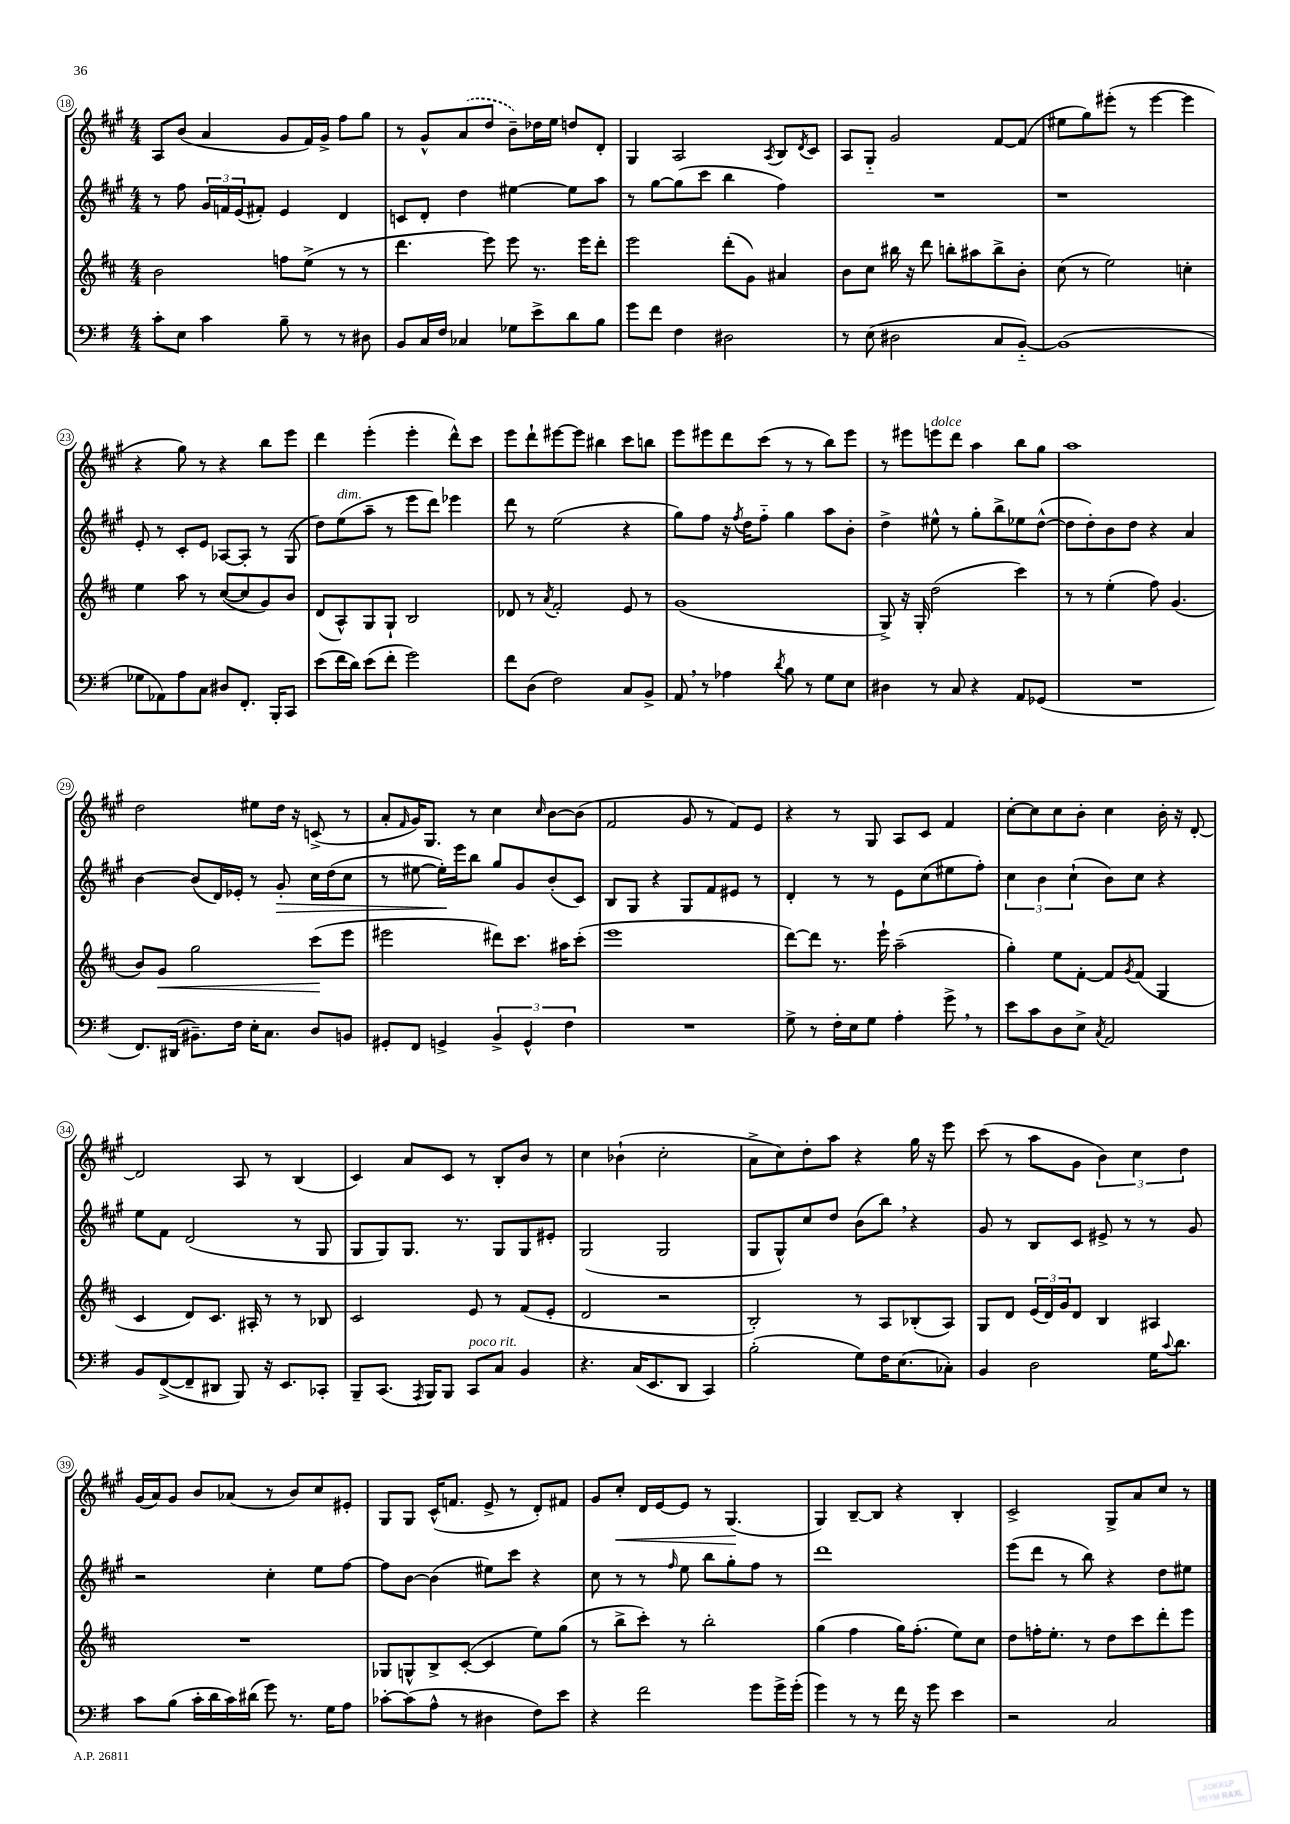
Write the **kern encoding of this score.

**kern	**kern	**kern	**kern
*staff4	*staff3	*staff2	*staff1
*clefF4	*clefG2	*clefG2	*clefG2
*k[f#]	*k[f#c#]	*k[f#c#g#]	*k[f#c#g#]
*M4/4	*M4/4	*M4/4	*M4/4
8c'\L	2b\	8r	8A/L
8E\J	.	8ff#\	(8b/J
4c\	.	24g#/LL	4a/
.	.	24f/	.
.	.	(24e/J	.
.	.	8f#'/J)	.
8B~\	8ff\L	4e/	8g#/L
8r	(8ee^\J	.	16f#/L)
.	.	.	16g#^/JJ
8r	8r	4d/	8ff#\L
8D#\	8r	.	8gg#\J
=	=	=	=
8BB/L	4.ddd\	8c/L	8r
16C/L	.	8d'/J	8g#^^/L
16F#/JJ	.	.	.
4C-/	.	4dd\	(8a/
.	8eee\)	.	8dd/J
8G-\L	8eee\	[4ee#\	8b~\L)
8e^\	8.r	.	16dd-\L
.	.	.	16ee\JJ
8d\	.	8ee#\]L	8dd/L
.	16eee\LK	.	.
8B\J	8ddd'\J	8aa\J	8d'/J
=	=	=	=
8g\L	2eee\	8r	4G#/
8f#\J	.	[8gg#\L	.
4F#\	.	(8gg#\]	2A/
.	.	8ccc#\J	.
2D#\	(8ddd'\L	4bb\	.
.	8g\J)	.	.
.	.	.	8qA/
.	4a#/	4ff#\)	8B/L
.	.	.	8qd/
.	.	.	8c#/J
=	=	=	=
8r	8b\L	1r	8A/L
(8E\	8cc#\J	.	8G#'~/J
2D#\	16bb#\	.	2g#/
.	16r	.	.
.	8ddd\	.	.
.	8bb'\L	.	.
.	8aa#\	.	.
8C/L	8bb^\	.	[8f#/L
[8BB'~/J)	8b'\J	.	(8f#/]J
=	=	=	=
(1BB]	(8cc#\	1r	8ee#\L
.	8r	.	8gg#\)
.	2ee\)	.	(8eee#'\J
.	.	.	8r
.	.	.	[4eee#\
.	4cc'\	.	4eee#\]
=	=	=	=
8G-\L	4ee\	8e'/	4r
8AA-\)	.	8r	.
8A\	8aa\	8c#'/L	8gg#\)
8C\J	8r	8e/J	8r
8D#/L	([8cc#/L	[8A-/L	4r
8.FF#'/J	8cc#/]	8A-'/]J	.
.	8g/)	8r	8bb\L
16BBB'/LK	.	.	.
8CC/J	8b/J	(8G#/	8eee\J
=	=	=	=
(8e\L	(8d/L	8dd\L)	4ddd\
16f#\L	8A^^/)	(8ee\	.
16d\JJ)	.	.	.
(8e\L	8G/	8aa~\J	(4eee'\
8f#'\J	8G`/J	8r	.
2g\)	2B/	8eee\L	4eee'\
.	.	8ddd\J)	.
.	.	4eee-\	8ddd^^\L)
.	.	.	8ccc#\J
=	=	=	=
8f#\L	8d-/	8ddd\	8eee\L
(8D\J	8r	8r	8ddd`\
.	8qa/	.	.
2F#\)	2f#'/	(2ee\	[8eee#\
.	.	.	8eee#\]J
.	.	.	4bb#\
8C/L	8e/	4r	8ccc#\L
8BB^/J	8r	.	8bb\J
=	=	=	=
8AA/	(1g	8gg#\L)	8eee\L
8r	.	8ff#\J	8eee#\
4A-\	.	16r	8ddd\
.	.	8qff#/	.
.	.	16dd\LK	.
.	.	8ff#'~\J	(8ccc#\J
8qd/	.	.	.
8B\	.	4gg#\	8r
8r	.	.	8r
8G\L	.	8aa\L	8bb\L)
8E\J	.	8b'\J	8eee#\J
=	=	=	=
4D#\	8G^/)	4dd^\	8r
.	16r	.	8eee#\L
.	16G'/	.	.
8r	(2dd\	8ee#^^\	8eee\
8C/	.	8r	8ddd\J
4r	.	8gg#'\L	4aa\
.	.	8bb^\	.
8AA/L	4ccc#\)	8ee-\	8bb\L
(8GG-/J	.	([8dd^^\J	8gg#\J
=	=	=	=
1r	8r	8dd\]L	1aa
.	8r	8dd'\)	.
.	(4ee'\	8b\	.
.	.	8dd\J	.
.	8ff#\)	4r	.
.	(4.g/	.	.
.	.	4a/	.
=	=	=	=
8.FF#/L)	8b/L)	[4b\	2dd\
.	8g/J	.	.
(16DD#/Jk	.	.	.
8.BB#~\L)	2gg\	(8b/]L	.
.	.	16d/L)	.
16F#\Jk	.	16e-'/JJ	.
16E'\LK	.	8r	8ee#\L
8.C\J	.	.	.
.	.	8g#'/	16dd\Jk
.	.	.	16r
8D/L	(8ccc#\L	16cc#\LL	(8c^/
.	.	(16dd\J	.
8BB/J	8eee\J	8cc#\J	8r
=	=	=	=
8GG#'/L	2eee#\	8r	8a'/L
.	.	.	16qqf#/
8FF#/J	.	[8ee#\	16g#/K)
.	.	.	8.G#/J
4GG^/	.	16ee#'\]LL)	.
.	.	16eee\J	.
.	.	8bb\J	8r
6BB^/	8ddd#\L)	8gg#/L	4cc#\
.	8.ccc#\J	8g#/	.
6GG^^/	.	.	.
.	.	.	16qqcc#/
.	.	(8b'/	[8b\L
.	16aa#\LK	.	.
6F#\	.	.	.
.	(8ccc#'\J	8c#/J)	(8b\]J
=	=	=	=
1r	1eee	8B/L	2f#/
.	.	8G#/J	.
.	.	4r	.
.	.	8G#/L	8g#/
.	.	8f#/	8r
.	.	8e#/J	8f#/L)
.	.	8r	8e/J
=	=	=	=
8G^\	[8ddd\L)	4d'/	4r
8r	8ddd\]J	.	.
16F#'\LL	8.r	8r	8r
16E\J	.	.	.
8G\J	.	8r	8G#/
.	16eee`\	.	.
4A'\	(2aa~\	8e\L	8A/L
.	.	(8cc#\	8c#/J
8g^\	.	8ee#\	4f#/
8r	.	8ff#'\J)	.
=	=	=	=
8e\L	4gg'\)	6cc#\	[8cc#'\L
8c\	.	.	8cc#\]
.	.	6b\	.
8D\	8ee\L	.	8cc#\
.	.	(6cc#`\	.
8E^\J	[8f#'\J	.	8b'\J
8qC/	.	.	.
2AA/	8f#/]L	8b\L)	4cc#\
.	8qg/	.	.
.	(8f#/J	8cc#\J	.
.	4G/	4r	16b'\
.	.	.	16r
.	.	.	[8d'/
=	=	=	=
8BB/L	4c#/	8ee\L	2d/]
([8FF#^/	.	8f#\J	.
8FF#~/]	8d/L)	(2d/	.
8DD#/J	8.c#/J	.	.
8BBB/)	.	.	8A/
.	16A#'/	.	.
16r	8r	.	8r
8.EE/L	.	.	.
.	8r	8r	(4B/
8CC-'/J	8B-/	8G#/	.
=	=	=	=
8BBB~/L	2c#/	8G#/L	4c#/)
(8.CC/J	.	8G#/)	.
.	.	8.G#/J	8a/L
8qAAA/	.	.	.
16BBB/LK)	.	.	.
8BBB/J	.	.	8c#/J
.	.	8.r	.
8CC/L	8e/	.	8r
8C/J	8r	8G#/L	8B'/L
4BB/	(8f#/L	8G#/	8b/J
.	8e'/J	8e#'/J	8r
=	=	=	=
4.r	2d/	(2G#/	4cc#\
.	.	.	(4b-`\
(16C/LK	.	.	.
8.EE/	.	.	.
.	2r	2G#/	2cc#'\
8DD/J	.	.	.
4CC/)	.	.	.
=	=	=	=
(2B'\	2B'/)	8G#/L	8a^\L
.	.	8G#^^/)	8cc#\)
.	.	8cc#/	8dd'\
.	.	8dd/J	8aa\J
8G\L)	8r	(8b\L	4r
16F#\K	8A/L	8bb\J)	.
(8.E\	.	.	.
.	(8B-'/	4r	16gg#\
.	.	.	16r
8C-'\J)	8A/J)	.	8eee\
=	=	=	=
4BB/	8G/L	8g#/	(8ccc#\
.	8d/J	8r	8r
2D\	(24e/LL	8B/L	8aa\L
.	24d/)	.	.
.	24g/J	.	.
.	8d/J	8c#/J	8g#\J
.	4B/	8e#^/	6b\)
.	.	8r	.
.	.	.	6cc#\
16G\LK	4A#/	8r	.
8qqc/	.	.	.
8.d\J	.	.	.
.	.	.	6dd\
.	.	8g#/	.
=	=	=	=
8c\L	1r	2r	(16g#/LL
.	.	.	16a/J)
(8B\J	.	.	8g#/J
16c'\LL	.	.	8b/L
16d\	.	.	.
16c\)	.	.	(8a-/J
(16d#\JJ	.	.	.
8g\)	.	4cc#'\	8r
8.r	.	.	8b/L)
.	.	8ee\L	8cc#/
16G\LK	.	.	.
8A\J	.	[8ff#\J	8e#'/J
=	=	=	=
[8c-'\L	8G-/L	8ff#\]L	8G#/L
(8c-\]	8G^^/	[8b\J	8G#/J
8A^^\J	8B^/	(4b\]	(16c#^^/LK
.	.	.	8.f/J
8r	([8c#'/J	.	.
4D#\	4c#/]	8ee#\L)	8e^/
.	.	8ccc#\J	8r
8F#\L)	8ee\L)	4r	8d'/L)
8e\J	(8gg\J	.	8f#/J
=	=	=	=
4r	8r	8cc#\	8g#/L
.	8bb^\L	8r	8cc#'/J
2f#\	8ccc#'\J)	8r	16d/LL
.	.	.	[16e/J
.	.	16qqff#/	.
.	8r	8ee\	8e/]J
.	2bb'\	8bb\L	8r
.	.	8gg#'\	(4.G#/
8g\L	.	8ff#\J	.
16g^\L	.	8r	.
(16g'\JJ	.	.	.
=	=	=	=
4g\)	(4gg\	1ddd	4G#/)
8r	4ff#\	.	[8B~/L
8r	.	.	8B/]J
16f#\	16gg\LK)	.	4r
16r	(8.ff#'\J	.	.
8g\	.	.	.
4e\	8ee\L)	.	4B'/
.	8cc#\J	.	.
=	=	=	=
2r	8dd\L	(8eee\L	2c#^/
.	16ff'\K	8ddd\J	.
.	8.ee'\J	.	.
.	.	8r	.
.	8r	8bb\)	.
2C/	8dd\L	4r	8G#^/L
.	8ccc#\	.	8a/
.	8ddd'\	8dd\L	8cc#/J
.	8eee\J	8ee#\J	8r
==	==	==	==
*-	*-	*-	*-
